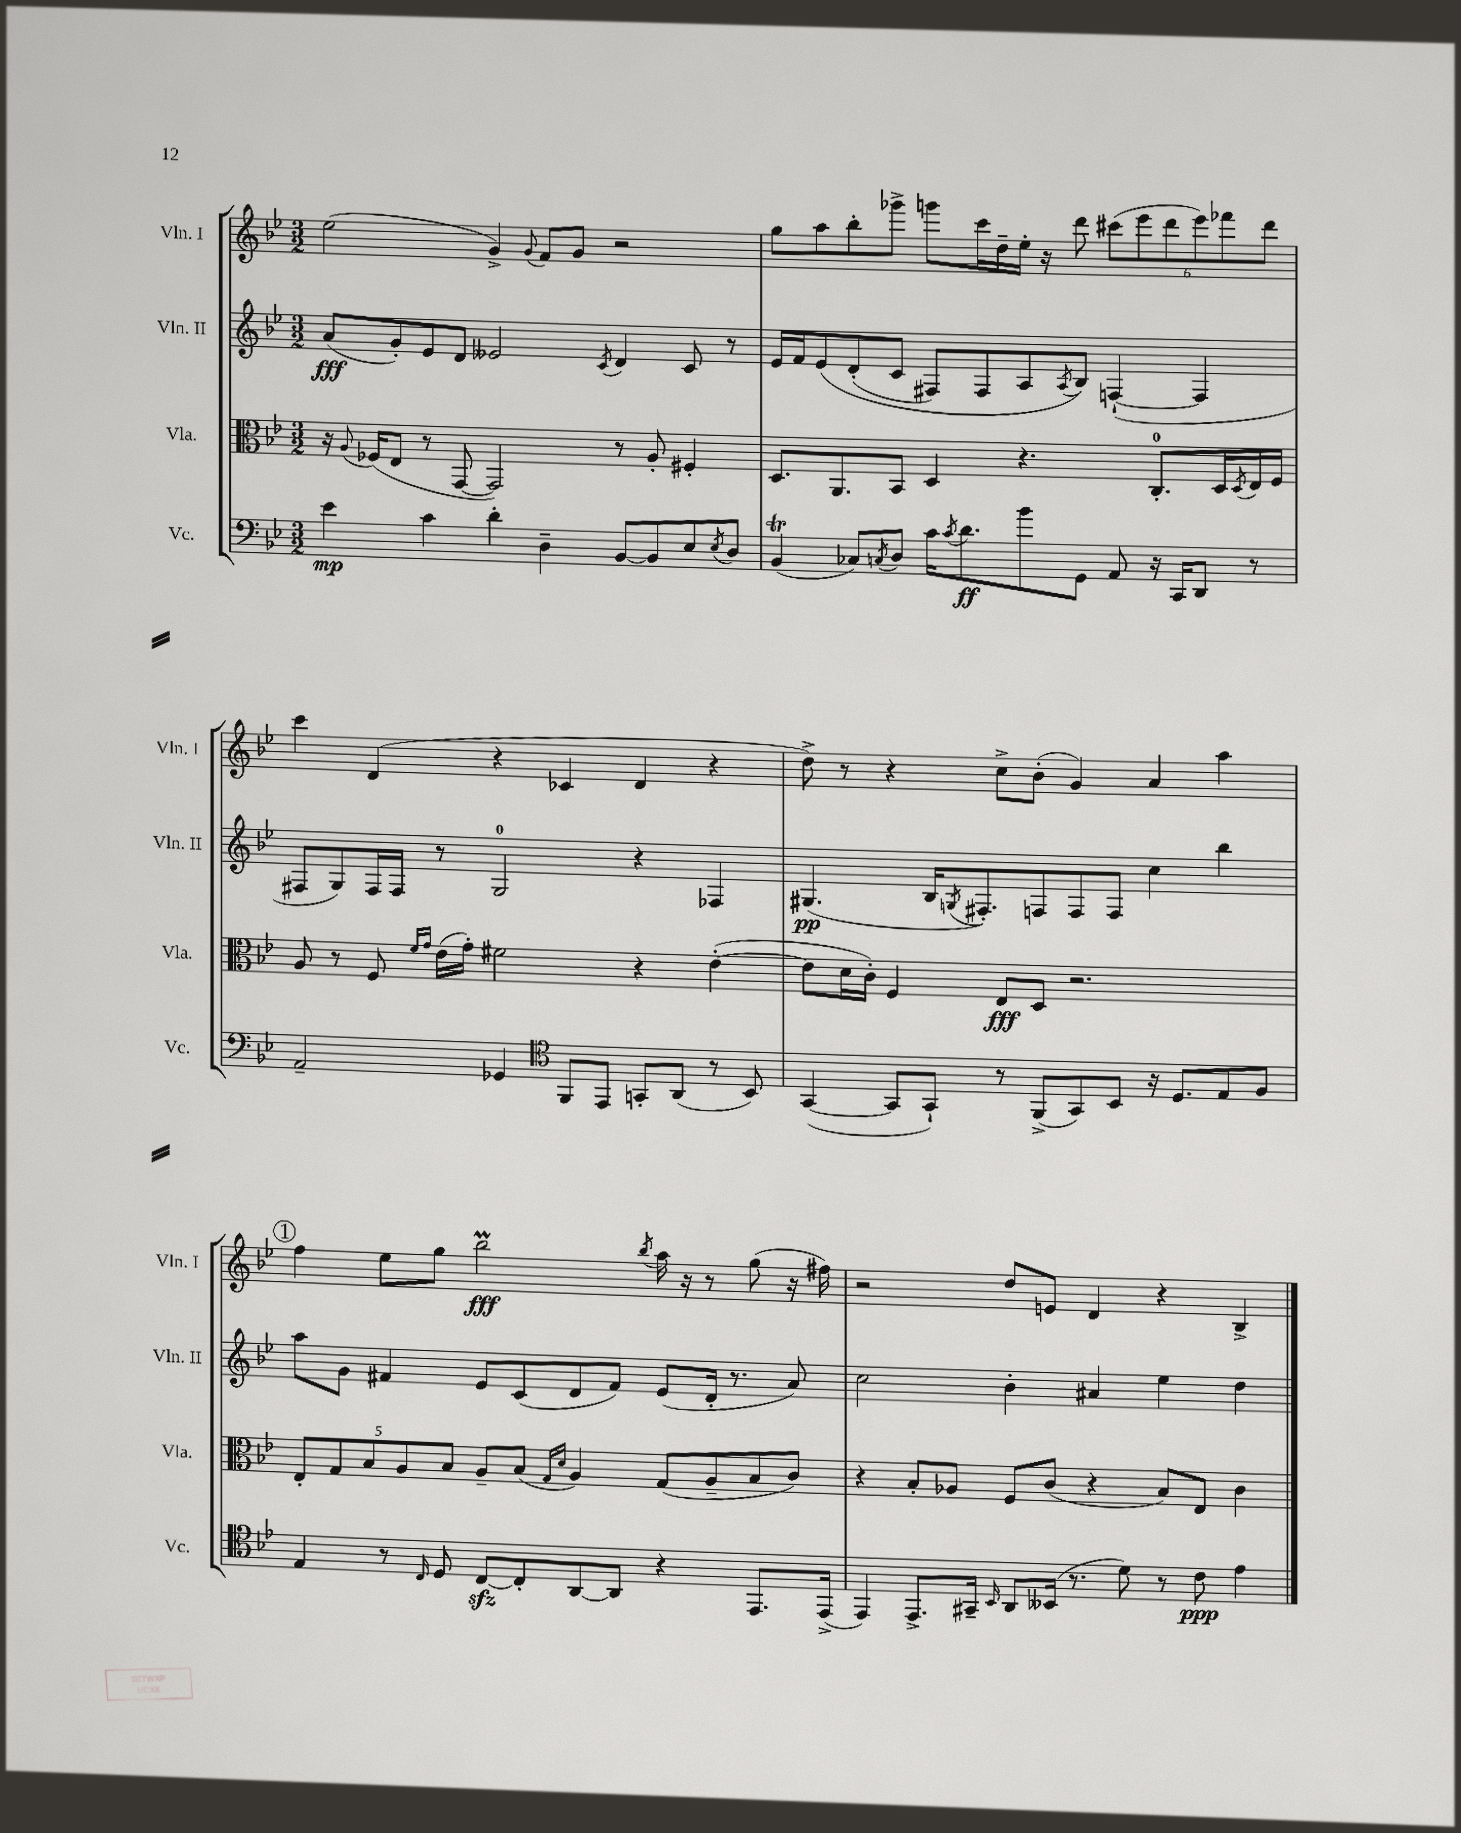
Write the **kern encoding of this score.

**kern	**kern	**kern	**kern
*staff4	*staff3	*staff2	*staff1
*clefF4	*clefC3	*clefG2	*clefG2
*k[b-e-]	*k[b-e-]	*k[b-e-]	*k[b-e-]
*M3/2	*M3/2	*M3/2	*M3/2
4e-	16r	(8a	(2ee-
.	8qqA	.	.
.	(16F-	.	.
.	8E-	8g')	.
4c	8r	8e-	.
.	[8GG	8d	.
4d'	2GG])	2e--	4g^)
.	.	.	8qqg
4D~	.	.	8f
.	.	.	8g
.	.	8qc	.
[8BB-	8r	4d	2r
8BB-]	8A'	.	.
8E-	4F#'	8c	.
8qE-	.	.	.
8D	.	8r	.
=	=	=	=
(4BB-	8.D	16e-	8gg
.	.	16f	.
.	.	&(8e-	8aa
.	8.AA	.	.
8C-)	.	(8d'	8bb-'
8qC	.	.	.
8D	8BB-	8c	8ggg-^
16c	4D	8F#)	8ggg
8qc	.	.	.
8.d	.	.	.
.	.	8F#	16ccc
.	.	.	16dd~
8b-	4.r	8A	16ee-'
.	.	.	16r
.	.	8qA	.
8GG	.	8B-&)	8ddd
8AA	.	([4F`	(12ccc#
.	.	.	12eee-
16r	8.C'	.	.
.	.	.	12ddd
16CC	.	.	.
8DD	.	4F]	12eee-)
.	16D	.	.
.	.	.	12fff-
.	8qD	.	.
8r	16E-	.	.
.	.	.	12ddd
.	16F	.	.
=	=	=	=
2AA~	8A	8F#	4ccc
.	8r	8G)	.
.	8F	16F#	(4d
.	.	16F#	.
.	16qqf	.	.
.	16qqg	.	.
.	(16e-	8r	.
.	16g')	.	.
4GG-	2f#	2G	4r
*clefC4	*	*	*
8FF	.	.	4c-
8EE-	.	.	.
8GG'	4r	4r	4d
(8AA	.	.	.
8r	([4e-'	4F-	4r
8BB-)	.	.	.
=	=	=	=
([4GG	8e-]	(4.G#	8dd^)
.	16d	.	8r
.	16c')	.	.
8GG]	4F	.	4r
8GG`)	.	16B-	.
.	.	8qG	.
.	.	8.F#')	.
8r	8E-	.	8cc^
(8FF^	8D	8F	(8b-'
8GG)	2.r	8F	4g)
8BB-	.	8F	.
16r	.	4cc	4a
8.D	.	.	.
8E-	.	4bb-	4aa
8F	.	.	.
=	=	=	=
4E-	10E-'	8aa	4ff
.	10G	.	.
.	.	8g	.
.	10B-	.	.
8r	.	4f#	8ee-
.	10A	.	.
16qqC	.	.	.
8D	.	.	8gg
.	10B-	.	.
[8C	8A~	8e-	2bb-
8C']	(8B-	(8c	.
.	16qqG	.	.
.	16qqd	.	.
[8AA	4A)	8d	.
8AA]	.	8f#)	.
.	.	.	8qbb-
4r	(8G	(8e-	16aa
.	.	.	16r
.	8A~	16d'	8r
.	.	8.r	.
8.EE-	8B-	.	(8gg
.	8c)	8a)	16r
(16EE-^	.	.	16ff#)
=	=	=	=
4EE-)	4r	2cc	2r
8.EE-^	8B-'	.	.
.	8A-	.	.
16GG#~	.	.	.
16qqBB-	.	.	.
8AA	8F	4b-'	8dd
(16BB--	(8c	.	8e
8.r	.	.	.
.	4r	4a#	4d
8d)	.	.	.
8r	8B-)	4ee-	4r
8c	8E-	.	.
4e-	4c	4dd	4B-^
==	==	==	==
*-	*-	*-	*-
